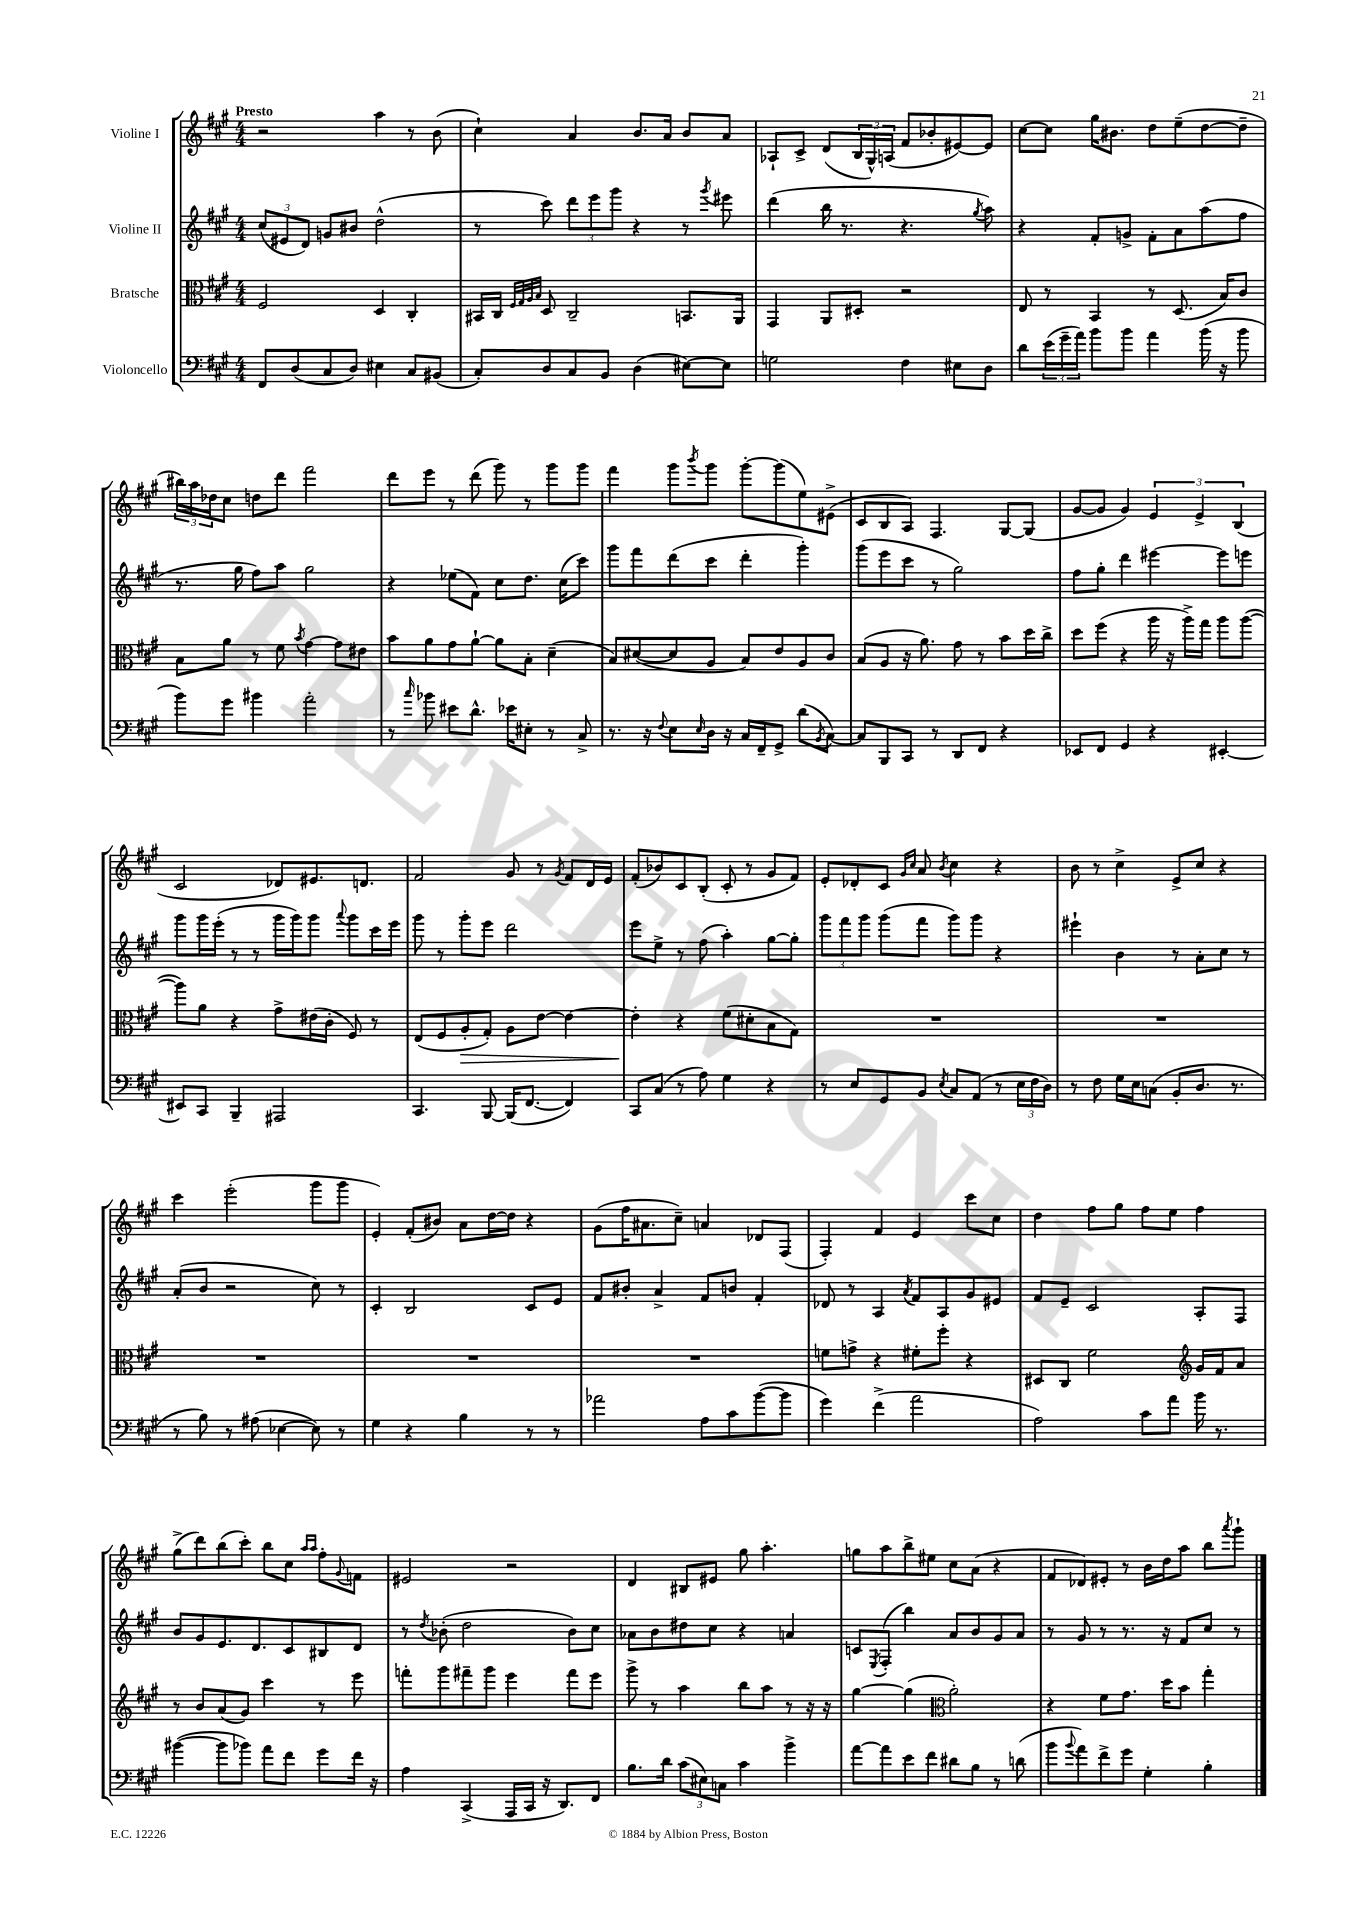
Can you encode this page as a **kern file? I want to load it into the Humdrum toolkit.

**kern	**kern	**dynam	**kern	**kern
*part4	*part3	*part3	*part2	*part1
*staff4	*staff3	*staff3	*staff2	*staff1
*I"Violoncello	*I"Bratsche	*	*I"Violine II	*I"Violine I
*clefF4	*clefC3	*	*clefG2	*clefG2
*k[f#c#g#]	*k[f#c#g#]	*	*k[f#c#g#]	*k[f#c#g#]
*M4/4	*M4/4	*	*M4/4	*M4/4
=1	=1	=1	=1	=1
!	!	!	!	!LO:TX:a:B:t=Presto
8FF#/L	2F#/	.	(12cc#/L	2r
.	.	.	12e#X/	.
(8D/	.	.	.	.
.	.	.	12d/J)	.
8C#/	.	.	8gn/L	.
8D/J)	.	.	8b#X/J	.
4E#X\	4D/	.	(2dd^^\	4aa\
8C#/L	4C#'/	.	.	8r
(8BB#X/J	.	.	.	(8b\
=2	=2	=2	=2	=2
8C#'/L)	16BB#X/LL	.	8r	4cc#`\)
.	16C#/JJ	.	.	.
.	32qqF#/LLL	.	.	.
.	32qqG#/	.	.	.
.	32qqA/	.	.	.
.	32qqB/JJJ	.	.	.
8D/	8D/	.	8ccc#\)	.
8C#/	2C#~/	.	12ddd\L	4a/
.	.	.	12eee\	.
8BB/J	.	.	.	.
.	.	.	12ggg#\J	.
(4D\	.	.	4r	8.b/L
.	.	.	.	16a/Jk
[8E#X\L)	8.BBn/L	.	8r	8b/L
.	.	.	8qggg#/	.
8E#\J]	.	.	8eee#X\	8a/J
.	16AA/Jk	.	.	.
=3	=3	=3	=3	=3
2Gn\	4GG#/	.	(4ddd\	8A-X`/L
.	.	.	.	8c#^/J
.	8AA/L	.	16bb\	(8d/L
.	.	.	8.r	.
.	8D#X'/J	.	.	24B/L
.	.	.	.	24G#^^/)
.	.	.	.	(24An/JJ
4F#\	2r	.	4.r	8f#/L
.	.	.	.	8b-X'/
8E#X\L	.	.	.	[8e#X/)
.	.	.	8qgg#/	.
8D\J	.	.	8aa\)	8e#/J]
=4	=4	=4	=4	=4
8d\L	8E/	.	4r	[8cc#\L
(24e\L	8r	.	.	8cc#\J]
24g#~\	.	.	.	.
24a\JJ)	.	.	.	.
8b\L	4BB/	.	8f#'/L	16gg#\KL
.	.	.	.	8.b#X\J
8b\J	.	.	8gn^/J	.
4a\	8r	.	8f#'\L	8dd\L
.	(8.D/	.	8a\	(8ee~\
(16b\	.	.	(8aa\	[8dd\
16r	16B/KL)	.	.	.
8b\	8c#/J	.	8ff#\J	8dd~\J]
!!LO:LB:g=z
=5	=5	=5	=5	=5
8b\L)	8B\L	.	8.r	24bb#X\LL)
.	.	.	.	24aa\
.	.	.	.	24dd-X\J
8g#\J	8a\J	.	.	8cc#\J
.	.	.	16gg#\	.
4b#X\	8r	.	8ff#\L)	8ddn\L
.	8f#\	.	8aa\J	8ddd\J
.	8qb/	.	.	.
2a'\	[4g#\	.	2gg#\	2fff#\
.	8g#\L]	.	.	.
.	8e#X\J	.	.	.
=6	=6	=6	=6	=6
8r	8b\L	.	4r	8ddd\L
16qqcc#/	.	.	.	.
8b-X\	8a\	.	.	8eee\J
8e#X\L	8g#\	.	(8ee-X\L	8r
8.d^^\J	[8a`\J	.	8f#\J)	(8ddd\
.	8a\L]	.	8cc#\L	8ggg#\)
16e-X\KL	.	.	.	.
8E#X'\J	8B'\J	.	8.dd\J	8r
8r	(4d~\	.	.	8ggg#\L
.	.	.	(16cc#\KL	.
8C#^/	.	.	8ccc#\J)	8ggg#\J
=7	=7	=7	=7	=7
8.r	8B/L)	.	8ggg#\L	4fff#\
.	([8d#X/	.	8fff#\	.
16r	.	.	.	.
8qqF#/	.	.	.	.
8E\L	8d#/]	.	(8ddd\	8ggg#\L
16qqE/	.	.	.	8qbbb/
16D\Jk	8A/J	.	8ccc#\J	8ggg#\J
16r	.	.	.	.
16C#/LL	8B/L)	.	4ddd'\	[8ggg#'\L
16FF#~/J	.	.	.	.
8GG#^/J	8e/	.	.	(8ggg#\]
(8d\L	8A/	.	4ggg#'\)	8ee\)
8qBB/	.	.	.	.
[8C#\J)	8c#/J	.	.	(8e#X^\J
=8	=8	=8	=8	=8
8C#/L]	(8B/L	.	(8ggg#\L	8c#/L
8BBB/	8A/J	.	8eee\	8B/
8CC#/J	16r	.	8ccc#\J	8A/J)
.	8.a\)	.	.	.
8r	.	.	8r	4.F#/
8DD/L	8g#\	.	2gg#\)	.
8FF#/J	8r	.	.	.
4r	8b\L	.	.	[8G#/L
.	16dd\L	.	.	(8G#/J]
.	16cc#^\JJ	.	.	.
=9	=9	=9	=9	=9
8EE-X/L	8dd\L	.	8ff#\L	[8g#/L
8FF#/J	(8ff#\J	.	8gg#'\J	8g#/J]
4GG#/	4r	.	4ddd\	4g#/)
4r	16aa\	.	[4eee#X\	6e/
.	16r	.	.	.
.	16aa^\LL)	.	.	.
.	.	.	.	6e^/
.	16gg#\JJ	.	.	.
[4EE#X'/	8aa\L	.	8eee#\L]	.
.	.	.	.	(6B/
.	([8aa\J	.	8eeen\J	.
!!LO:LB:g=z
=10	=10	=10	=10	=10
8EE#X/L]	8aa\L])	.	8ggg#\L	2c#/
8CC#/J	8a\J	.	16ggg#\L	.
.	.	.	(16eee'\JJ	.
4BBB~/	4r	.	8r	.
.	.	.	8r	.
2AAA#X/	8g#^\L	.	16ggg#\LL	8d-X/L)
.	.	.	16ggg#\J)	.
.	(16e#X\L	.	8ggg#\J	8.e#X/
.	16c#'\JJ	.	.	.
.	.	.	8qqaaa/	.
.	8F#/)	.	8ggg#\L	.
.	.	.	.	8.dn/J
.	8r	.	16ccc#\L	.
.	.	.	16eee\JJ	.
=11	=11	=11	=11	=11
4.CC#/	(8E/L	.	8ggg#\	2f#/
.	8F#/	.	8r	.
!	!	!LO:HP:b	!	!
.	8A'/	>	8ggg#'\L	.
[8BBB/	8G#'/J)	.	8eee\J	.
(16BBB/KL]	8A\L	.	2ddd\	8g#/
[8.FF#/J	.	.	.	.
.	[8e\J	.	.	8r
.	.	.	.	8qg#/
4FF#/])	4e\_	.	.	8f#/L
.	.	.	.	16d/L
.	.	.	.	16e/JJ
=12	=12	=12	=12	=12
8CC#/L	4e'\]	.	8eee\L	(8f#'/L
(8C#/J	.	.	8ee^\J	8b-X/)
8r	4r	]	8r	8c#/
8A\)	.	.	(8ff#\	(8B'/J
4G#\	(8f#\L	.	4aa'\)	8c#'/
.	8d#X'\	.	.	8r
4r	8B\	.	[8gg#\L	8g#/L
.	8G#\J)	.	8gg#'\J]	8f#/J)
=13	=13	=13	=13	=13
8r	1r	.	12ggg#\L	8e'/L
.	.	.	12fff#\	.
8E/L	.	.	.	8d-X'/
.	.	.	12ggg#\J	.
8GG#/	.	.	(8ggg#\L	8c#/J
.	.	.	.	16qqg#/LL
.	.	.	.	16qqcc#/JJ
8BB/J	.	.	8fff#\J	8a/
8qE/	.	.	.	8qb/
8C#/L	.	.	8ggg#\L)	4cc#\
(8AA/J	.	.	8ggg#\J	.
8r	.	.	4r	4r
24E\LL	.	.	.	.
24F#\	.	.	.	.
24D\JJ)	.	.	.	.
=14	=14	=14	=14	=14
8r	1r	.	4eee#X`\	8b\
8F#\	.	.	.	8r
16G#\LL	.	.	4b\	4cc#^\
16E\J	.	.	.	.
(8Cn\J	.	.	.	.
8BB'/L	.	.	8r	8e^/L
8.D/J	.	.	8a'\L	8cc#/J
.	.	.	8cc#\J	4r
8.r	.	.	.	.
.	.	.	8r	.
!!LO:LB:g=z
=15	=15	=15	=15	=15
8r	1r	.	(8a'/L	4ccc#\
8B\)	.	.	8b/J	.
8r	.	.	2r	(2eee'\
(8A#X\	.	.	.	.
[4E-X\	.	.	.	.
8E-\])	.	.	8cc#\)	8ggg#\L
8r	.	.	8r	8ggg#\J
=16	=16	=16	=16	=16
4G#\	1r	.	4c#'/	4e'/)
4r	.	.	2B/	(8f#'/L
.	.	.	.	8b#X/J)
4B\	.	.	.	8a\L
.	.	.	.	[16dd\L
.	.	.	.	16dd\JJ]
8r	.	.	8c#/L	4r
8r	.	.	8e/J	.
=17	=17	=17	=17	=17
2a-X\	1r	.	8f#/L	(8g#\L
.	.	.	8b#X'/J	16ff#\K
.	.	.	.	8.a#X\
.	.	.	4a^/	.
.	.	.	.	8cc#~\J)
8A\L	.	.	8f#/L	4an/
8c#\	.	.	8bn/J	.
([8b\	.	.	4f#'/	8d-X/L
8b\J]	.	.	.	(8F#/J
=18	=18	=18	=18	=18
4g#\)	8fn\L	.	8d-X/	4F#'/)
.	8gn^\J	.	8r	.
(4f#^\	4r	.	4A/	4f#/
.	.	.	8qa/	.
2a\	8f#X'\L	.	8f#/L	4e/
.	8ff#'\J	.	8A/	.
.	4r	.	8g#/	8ccc#\L
.	.	.	8e#X/J	8cc#\J
=19	=19	=19	=19	=19
2A\)	8D#X/L	.	8f#/L	4dd\
.	8C#/J	.	8e~/J	.
.	2f#\	.	2c#/	8ff#\L
.	.	.	.	8gg#\J
8c#\L	.	.	.	8ff#\L
8a\J	.	.	.	8ee\J
*	*clefG2	*	*	*
16b\	16g#/LL	.	8A'/L	4ff#\
8.r	16f#/J	.	.	.
.	8a/J	.	8F#/J	.
!!LO:LB:g=z
=20	=20	=20	=20	=20
([4b#X\	8r	.	8b/L	(8gg#^\L
.	8b/L	.	8g#/	8ddd\)
8b#\L]	(8a/	.	8.e/	(8bb\
8b-X\J)	8g#/J)	.	.	8ccc#'\J)
.	.	.	8.d/	.
8a\L	4ccc#\	.	.	8bb\L
8f#\J	.	.	8c#/	8cc#\J
.	.	.	.	16qqaa/LL
.	.	.	.	16qqaa/JJ
8g#\L	8r	.	8B#X/	8ff#'\L
.	.	.	.	8qqg#/
16f#\Jk	8eee\	.	8d/J	8fn\J
16r	.	.	.	.
=21	=21	=21	=21	=21
4A\	8fffn'\L	.	8r	2e#X/
.	.	.	8qdd/	.
.	8ggg#\	.	(8b-X'\	.
(4CC#^/	8fff#X~\	.	2dd\	.
.	8ggg#\J	.	.	.
16AAA/LL	4eee\	.	.	2r
16CC#/JJ	.	.	.	.
16r	.	.	.	.
8.DD/L)	.	.	.	.
.	8fff#\L	.	8b-\L)	.
8FF#/J	8eee\J	.	8cc#\J	.
=22	=22	=22	=22	=22
8.B\L	8ggg#^\	.	8a-X\L	4d/
.	8r	.	8b\	.
16d\Jk	.	.	.	.
(12c#\L	4aa\	.	8dd#X\	8B#X/L
12E#X\)	.	.	.	.
.	.	.	8cc#\J	8e#X/J
12Cn\J	.	.	.	.
4c#\	8bb\L	.	4r	8gg#\
.	8aa\J	.	.	4.aa'\
4b^\	8r	.	4an/	.
.	16r	.	.	.
.	16r	.	.	.
=23	=23	=23	=23	=23
[8a\L	[4gg#\	.	8cn/L	8ggn\L
.	.	.	8qE/	.
8a\]	.	.	(8F#'/J	8aa\
8e\	(4gg#\]	.	4bb\)	8bb^\
8f#\J	.	.	.	8ee#X\J
*	*clefC3	*	*	*
8d#X\L	2a'\)	.	8a/L	8cc#\L
8B\J	.	.	8b/	(8a\J
8r	.	.	8g#/	4r
(8dn\	.	.	8a/J	.
=24	=24	=24	=24	=24
8b\L	4r	.	8r	8f#/L
8qqb/	.	.	.	.
8a\)	.	.	8g#/	8d-X/)
8f#^\	8f#\L	.	8r	8e#X'/J
8g#\J	8.g#\J	.	8.r	8r
4G#'\	.	.	.	16b\LL
.	16dd\KL	.	16r	16dd\J
.	8b\J	.	8f#/L	8aa\J
4B'\	4gg#'\	.	8cc#/J	8bb\L
.	.	.	.	8qaaa/
.	.	.	8r	8ggg#`\J
==	==	==	==	==
*-	*-	*-	*-	*-
